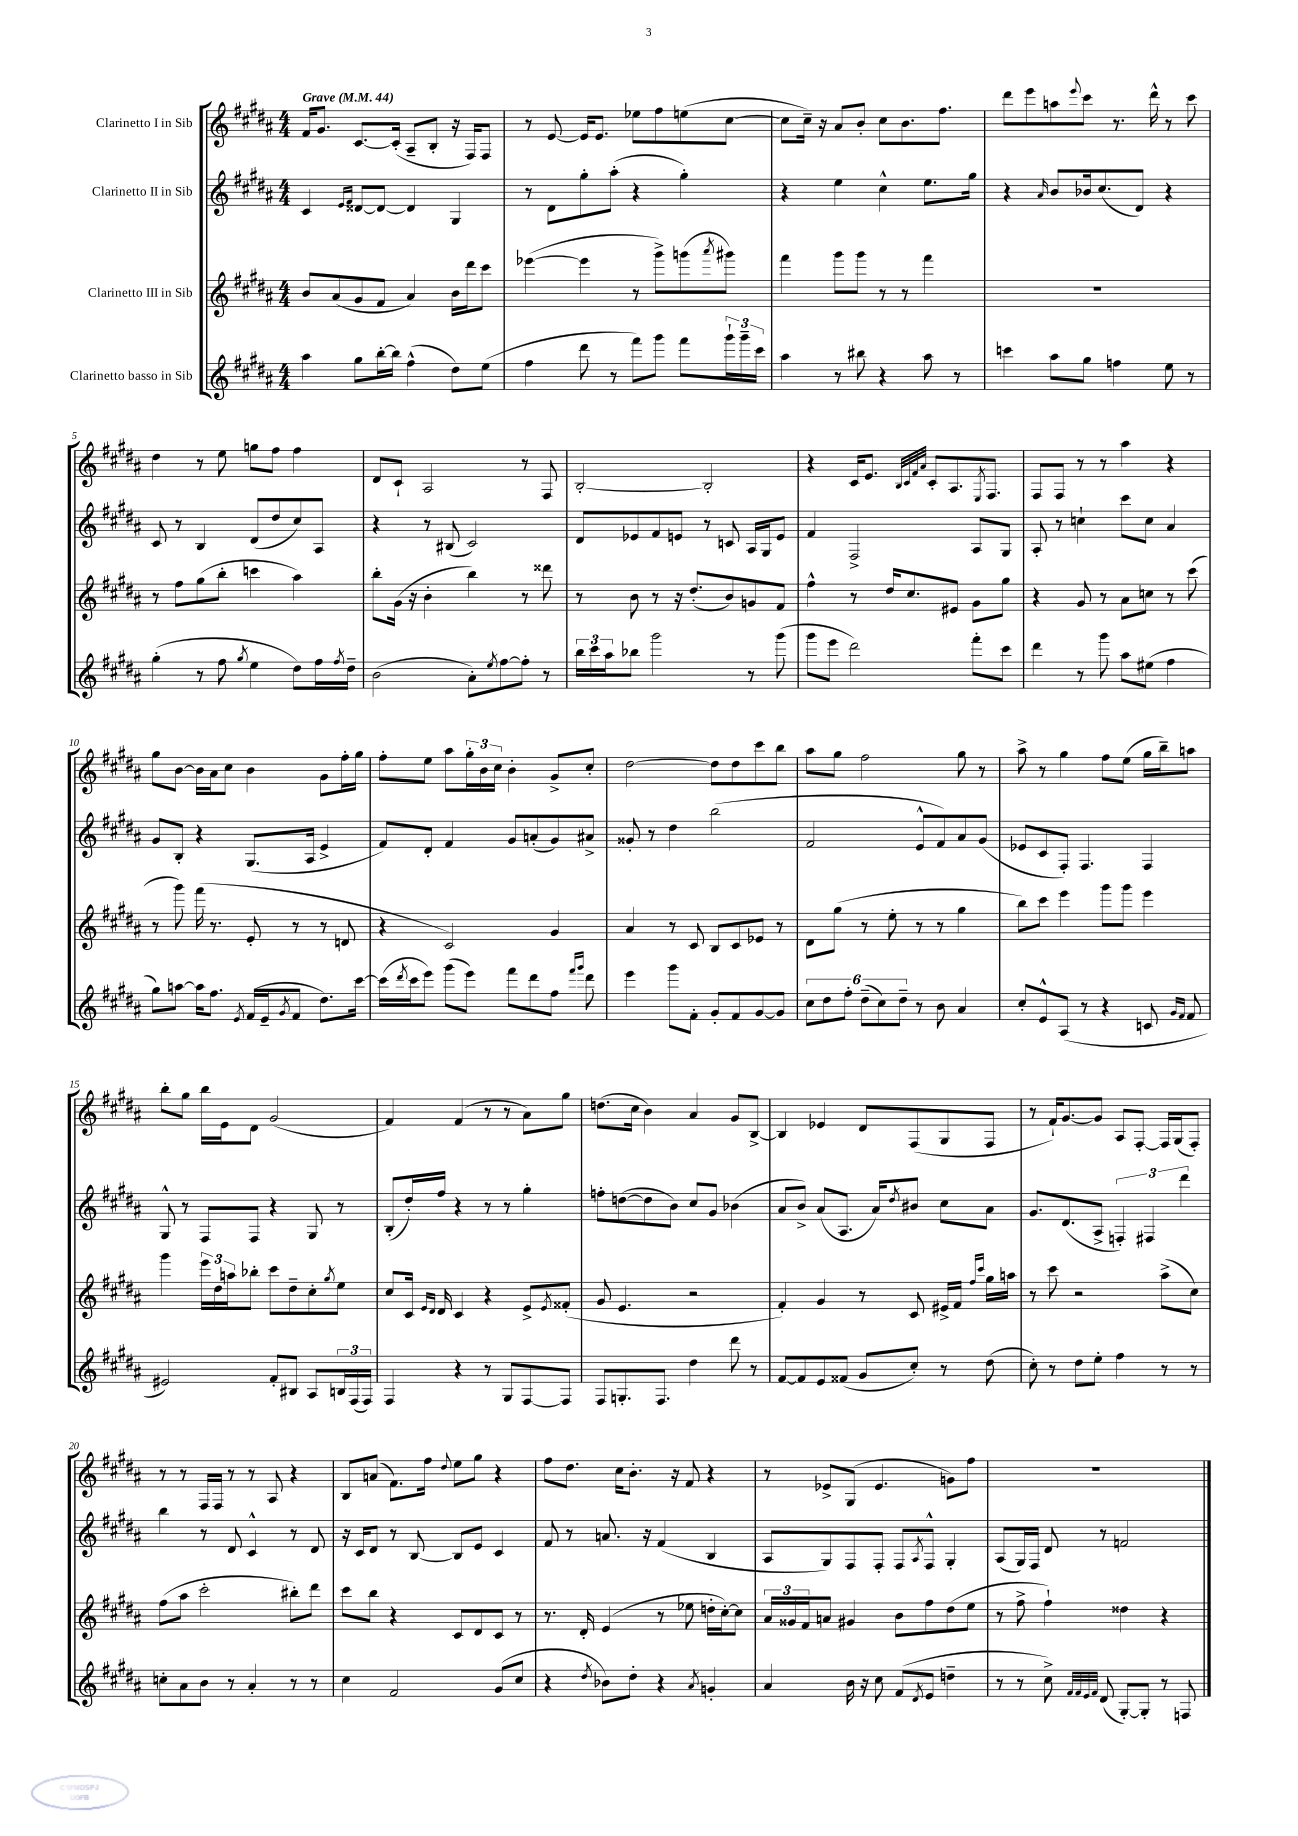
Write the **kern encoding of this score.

**kern	**kern	**kern	**kern
*staff4	*staff3	*staff2	*staff1
*clefG2	*clefG2	*clefG2	*clefG2
*k[f#c#g#d#a#]	*k[f#c#g#d#a#]	*k[f#c#g#d#a#]	*k[f#c#g#d#a#]
*M4/4	*M4/4	*M4/4	*M4/4
*MM44	*MM44	*MM44	*MM44
4aa#	8b	4c#	16f#
.	.	.	8.g#
.	(8a#	.	.
.	.	16qqe	.
.	.	16qqf#	.
8gg#	8g#	[8d##	[8.c#
[16bb'	8f#	8d##_	.
16bb]	.	.	(16c#']
(4ff#^^	4a#)	4d##]	8A#~
.	.	.	8B'
8dd#)	16b	4G#	16r
.	16ddd#	.	16F#)
(8ee	8ccc#	.	8F#
=	=	=	=
4ff#	([4eee-	8r	8r
.	.	8d#	[8e
8ddd#	4eee-]	8gg#'	16e]
.	.	.	8.e
8r	.	(8aa#'	.
8fff#)	8r	4r	8ee-
8ggg#	8ggg#^)	.	8ff#
8fff#	(8ggg	4gg#')	(8ee
.	8qaaa#	.	.
24ggg#`	8ggg#)	.	[8cc#
24ggg#~	.	.	.
24ccc#	.	.	.
=	=	=	=
4aa#	4fff#	4r	8cc#]
.	.	.	16cc#~)
.	.	.	16r
8r	8ggg#	4ee	8a#
8bb#	8ggg#	.	8b'
4r	8r	4cc#^^	8cc#
.	8r	.	8.b
8aa#	4fff#	8.ee	.
.	.	.	8.ff#
8r	.	.	.
.	.	16gg#	.
=	=	=	=
4ccc	1r	4r	8ddd#
.	.	.	8eee
.	.	16qqa#	.
8aa#	.	8b	8aa
.	.	.	8qqeee
8gg#	.	16b-	8ccc#
.	.	(8.cc#	.
4ff	.	.	8.r
.	.	8d#)	.
.	.	.	16ddd#^^
8ee	.	4r	8r
8r	.	.	8ccc#
=	=	=	=
(4gg#'	8r	8c#	4dd#
.	8ff#	8r	.
8r	(8gg#	4B	8r
8ff#	8bb'	.	8ee
8qgg#	.	.	.
4ee	4ccc	(8d#	8gg
.	.	8dd#	8ff#
8dd#)	4aa#)	8cc#)	4ff#
16ff#	.	8A#	.
8qff#	.	.	.
16dd#~	.	.	.
=	=	=	=
(2b	8bb'	4r	8d#
.	(16g#	.	8c#`
.	16r	.	.
.	4b'	8r	2A#
.	.	(8B#	.
8a#')	4bb)	2c#)	.
8qee	.	.	.
[8ff#	.	.	.
8ff#']	8r	.	8r
8r	8ddd##	.	8F#
=	=	=	=
24bb	8r	8d#	[2B'
24ccc#	.	.	.
24aa#	.	.	.
8bb-	8b	8e-	.
2ggg#	8r	8f#	.
.	16r	8e	.
.	(8.dd#'	.	.
.	.	8r	2B']
.	8b)	8c	.
8r	8g	16A#	.
.	.	16G#	.
(8ggg#	8f#	8e	.
=	=	=	=
8ggg#	4ff#^^	4f#	4r
8eee	.	.	.
2ddd#)	8r	2F#^	16c#
.	.	.	8.e
.	16dd#	.	.
.	8.cc#	.	.
.	.	.	32qqB
.	.	.	32qqc#
.	.	.	32qqf#
.	.	.	32qqa#
.	.	.	8c#'
.	8e#	.	8.A#
8fff#'	8g#	8A#	.
.	.	.	8qE
.	.	.	8.F#
8ccc#	8gg#	8G#	.
=	=	=	=
4ddd#	4r	8A#'	8F#
.	.	8r	8F#
8r	8g#	4cc`	8r
8ggg#	8r	.	8r
8aa#	8a#	8ccc#	4aa#
(8ee#	8cc	8cc	.
4ff#	8r	4a#	4r
.	(8ccc#	.	.
=	=	=	=
8gg#)	8r	8g#	8gg#
[8aa	8ggg#)	8B'	[8b
16aa]	(16fff#	4r	16b]
8.ff#	8.r	.	16a#
.	.	.	8cc#
8qe	.	.	.
(16f#	8e'	(8.G#	4b
16e~	.	.	.
8qg#	.	.	.
8f#	8r	.	.
.	.	16A#	.
8.dd#)	8r	4e^	8g#
.	8d	.	16ff#'
[16ccc#	.	.	16gg#
=	=	=	=
(16ccc#]	4r	8f#)	8ff#'
8qddd#	.	.	.
16ccc#	.	.	.
8eee)	.	8d#'	8ee
(8ggg#	2c#)	4f#	8aa#
8eee)	.	.	24gg#'
.	.	.	24b
.	.	.	24cc#
8fff#	.	8g#	4b'
8ddd#	.	(8a'	.
8ff#	4g#	8g#)	8g#^
16qqfff#	.	.	.
16qqggg#	.	.	.
8ddd#	.	8a#^	8cc#'
=	=	=	=
4eee	4a#	8g##'	[2dd#
.	.	8r	.
8ggg#	8r	4dd#	.
8f#'	8c#	.	.
8g#'	8B	(2bb	8dd#]
8f#	8c#	.	8dd#
[8g#	8e-	.	8ccc#
8g#]	8r	.	8bb
=	=	=	=
12cc#	8d#	2f#	8aa#
12dd#	.	.	.
.	(8gg#	.	8gg#
12ff#'	.	.	.
(12dd#~	8r	.	2ff#
12cc#)	.	.	.
.	8ee'	.	.
12dd#~	.	.	.
8r	8r	8e^^	.
8b	8r	8f#)	.
4a#	4gg#	8a#	8gg#
.	.	(8g#	8r
=	=	=	=
8cc#'	8bb)	8e-	8aa#^
8e^^	8ccc#	8c#	8r
(8A#	4eee	8F#')	4gg#
8r	.	4.F#	.
4r	8ggg#	.	8ff#
.	8ggg#	.	(8ee
8c	4eee	4F#	16gg#
.	.	.	16bb~)
16qqg#	.	.	.
16qqf#	.	.	.
8f#	.	.	8aa
=	=	=	=
2e#)	4ggg#	8G#^^	8bb'
.	.	8r	8gg#
.	24eee	8F#	16bb
.	24dd#	.	.
.	.	.	16e
.	24aa	.	.
.	8bb-'	8F#	8d#
8f#'	8ccc#	4r	(2g#
8B#	8dd#~	.	.
8A#	8cc#'	8G#	.
.	8qgg#	.	.
24B	8ee	8r	.
(24F#	.	.	.
24F#)	.	.	.
=	=	=	=
4F#	8cc#	(8B'	4f#)
.	16c#	16dd#')	.
.	16qqe	.	.
.	16qqd#	.	.
.	16d#	16ff#	.
4r	4c#	4r	(4f#
8r	4r	8r	8r
8G#	.	8r	8r
[8F#	8e^	4gg#'	8a#)
.	8qe	.	.
8F#]	(8f##'	.	8gg#
=	=	=	=
8F#	8g#	8ff'	(8.dd
8.G'	4.e	([8dd	.
.	.	.	16cc#
.	.	8dd]	4b)
8.F#	.	.	.
.	.	8b)	.
4dd#	2r	8cc#	4a#
.	.	8g#	.
8ddd#	.	(4b-	8g#
8r	.	.	[8B^
=	=	=	=
[8f#	4f#')	8a#	4B]
8f#]	.	8b^)	.
8e	4g#	(8a#	4e-
(8f##	.	8.A#	.
8g#	8r	.	8d#
.	.	16a#)	.
.	.	8qdd#	.
8cc#')	8c#	8b#	(8F#
8r	16e#^	8cc#	8G#
.	16f#	.	.
.	16qqff#	.	.
.	16qqccc#	.	.
(8dd#	16gg#	8a#	8F#
.	16aa	.	.
=	=	=	=
8cc#')	8r	8.g#	8r
8r	8ccc#	.	16f#`)
.	.	(8.d#	[8.g#
8dd#	2r	.	.
8ee'	.	8A#^	8g#]
4ff#	.	6F')	8A#
.	.	.	[8F#'
.	.	6F#	.
8r	(8aa#^	.	16F#]
.	.	.	(16G#
.	.	6ddd#	.
8r	8cc#)	.	8F#')
=	=	=	=
8cc'	(8ff#	4bb	8r
8a#	8aa#	.	8r
8b	2ccc#'	8r	16F#
.	.	.	16F#
8r	.	8d#	8r
4a#'	.	4c#^^	8r
.	.	.	8A#
8r	8bb#')	8r	4r
8r	8ddd#	8d#	.
=	=	=	=
4cc#	8ccc#	16r	8B
.	.	16c#	.
.	8bb	8d#	(8a
2f#	4r	8r	8.f#)
.	.	[8B	.
.	.	.	16ff#
.	.	.	8qqdd#
.	8c#	8B]	8ee
.	8d#	8e	8gg#
(8g#	8c#	4c#	4r
8cc#	8r	.	.
=	=	=	=
4r	8.r	8f#	8ff#
.	.	8r	8.dd#
.	16d#'	.	.
8qdd#	.	.	.
8b-)	(4e	8.a	.
.	.	.	16cc#
8dd#'	.	.	8.b'
.	.	16r	.
4r	8r	(4f#	.
.	.	.	16r
.	8ee-	.	8f#
8qa#	.	.	.
4g'	16dd'	4B	4r
.	[16cc#')	.	.
.	8cc#]	.	.
=	=	=	=
4a#	24a#	8A#	8r
.	24g##	.	.
.	24f#	.	.
.	8a	8G#)	8e-^
16b	4g#	8F#	(8G#
16r	.	.	.
8cc#	.	8F#'	4.e-
(8f#	8b	8F#	.
8qd#	.	8qA#	.
8e	8ff#	8F#^^	.
4dd~	(8dd#	4G#'	8g)
.	8ee	.	8ff#
=	=	=	=
8r	8r	(8A#	1r
8r	8ff#^	16G#)	.
.	.	16F#	.
8cc#^)	4ff#`)	8d#	.
32qqf#	.	.	.
32qqf#	.	.	.
32qqe	.	.	.
32qqf#	.	.	.
(8d#	.	8r	.
[8G#')	4dd##	2f	.
8G#']	.	.	.
8r	4r	.	.
8F	.	.	.
==	==	==	==
*-	*-	*-	*-
